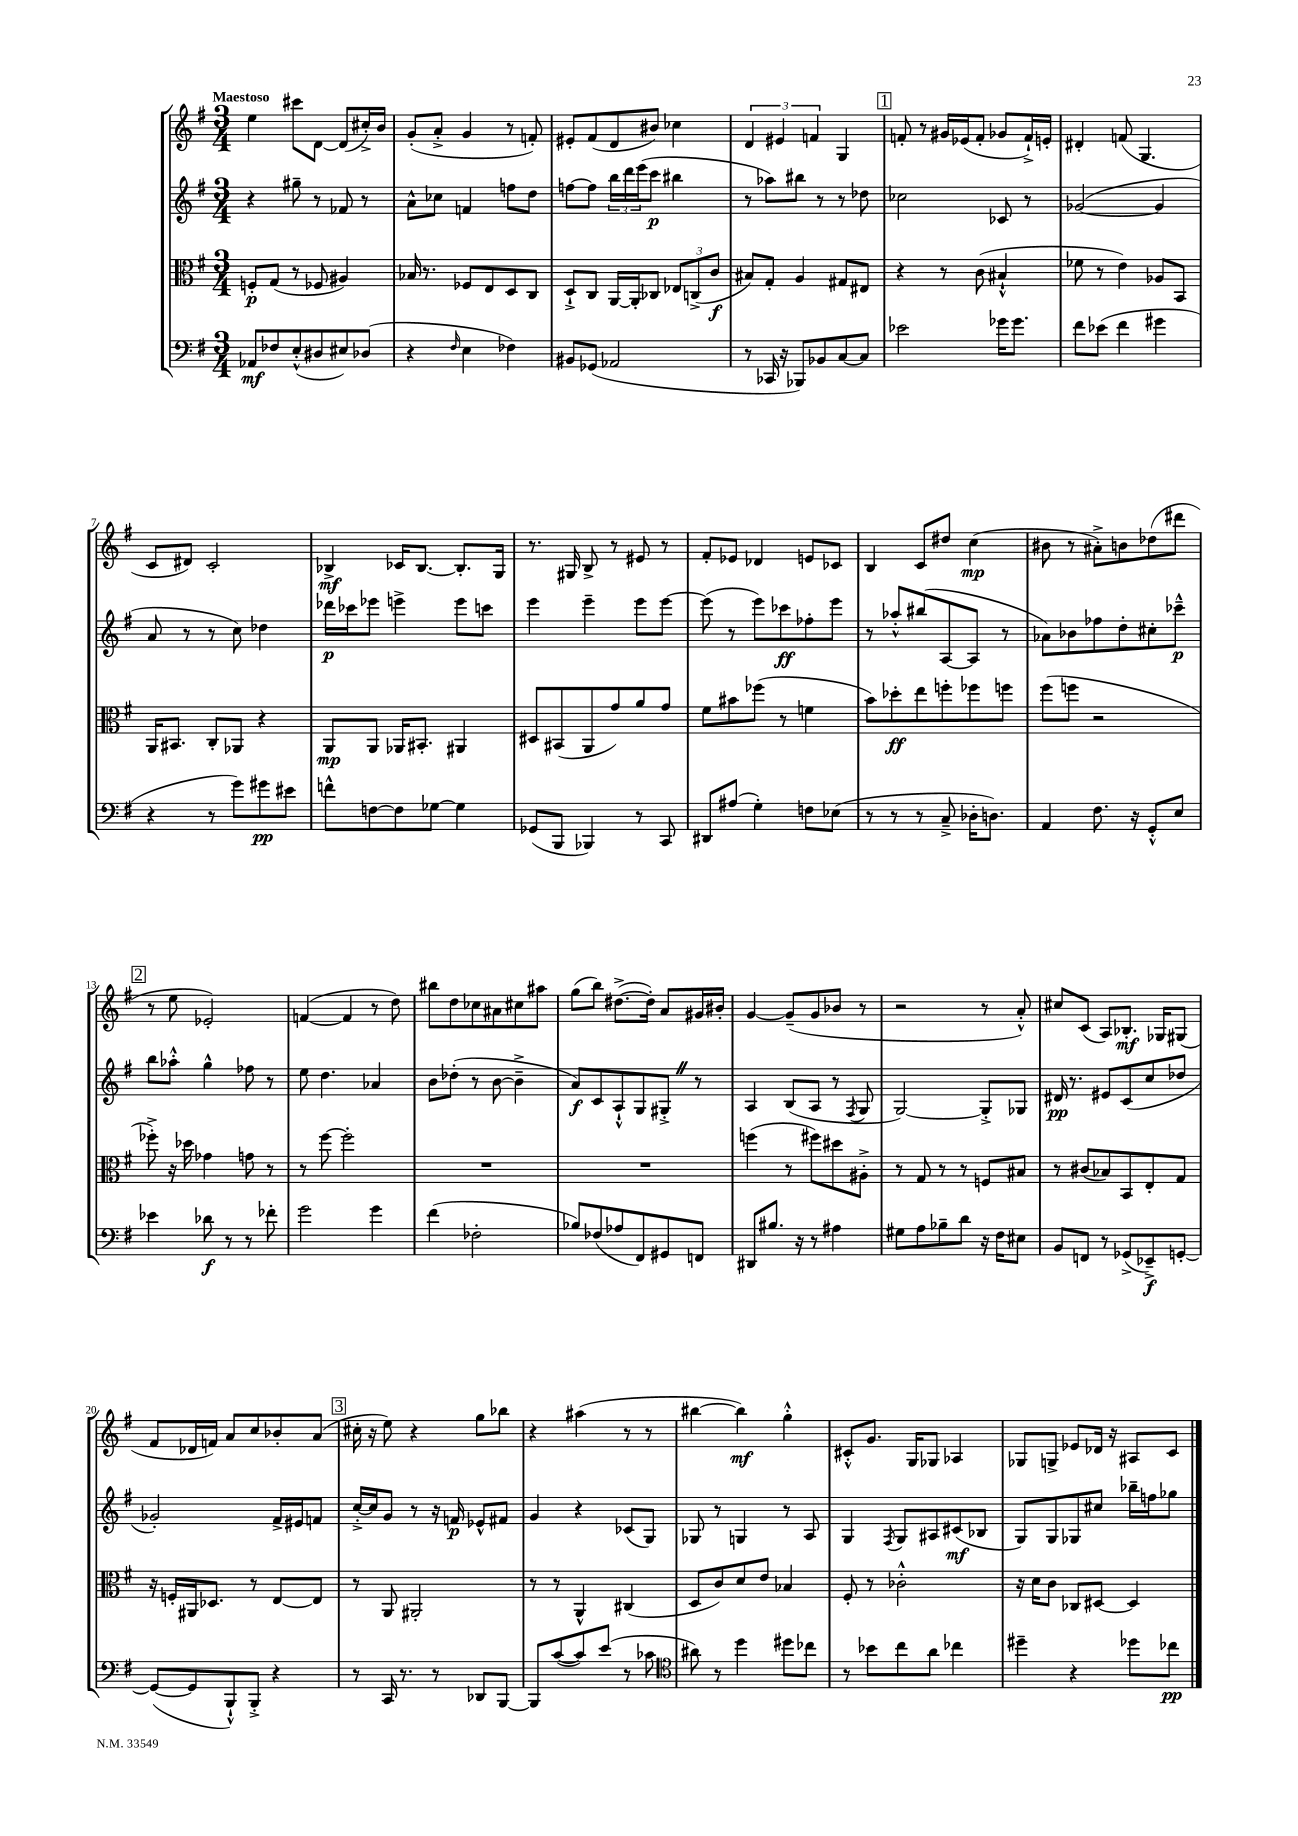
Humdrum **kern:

**kern	**kern	**kern	**kern
*staff4	*staff3	*staff2	*staff1
*clefF4	*clefC3	*clefG2	*clefG2
*k[f#]	*k[f#]	*k[f#]	*k[f#]
*M3/4	*M3/4	*M3/4	*M3/4
8AA-	8F'	4r	4ee
8F-	(8G	.	.
(8E'^^	8r	8gg#~	8ccc#
8D#	8F-	8r	[8d
8E#)	4A#)	8f-	(8d]
(8D-	.	8r	16cc#'^)
.	.	.	16b
=	=	=	=
4r	16B-	8a^^	(8g'
.	8.r	.	.
.	.	8cc-	8a'^
16qqF#	.	.	.
4E	8F-	4f	4g
.	8E	.	.
4F-)	8D	8ff	8r
.	8C	8dd	8f')
=	=	=	=
8BB#	8D`^	[8ff	8e#'
(8GG-	8C	8ff]	(8f#
2AA-	[16AA	24bb	8d
.	.	24ddd	.
.	16AA']	.	.
.	.	(24eee	.
.	8C-	8ccc	8b#)
.	12E-	4bb#	4cc-
.	(12C^	.	.
.	12c	.	.
=	=	=	=
8r	8B#)	8r	6d
16CC-	8G'	8aa-)	.
.	.	.	6e#
16r	.	.	.
8BBB-)	4A	8bb#	.
.	.	.	6f
8BB-	.	8r	.
[8C	8G#	8r	4G
8C]	8E#	8dd-	.
=	=	=	=
2e-	4r	2cc-	8f'
.	.	.	8r
.	8r	.	16g#
.	.	.	(16e-
.	(8c	.	8f'
16g-	4B#`^^	8c-	8g-
8.g-	.	.	.
.	.	8r	16f`^)
.	.	.	16e'
=	=	=	=
8f#	8f-	([2g-	4d#'
(8e-	8r	.	.
4f#	4e)	.	(8f
.	.	.	4.G
4g#	8A-	4g-]	.
.	8BB	.	.
=	=	=	=
4r	16AA	8a	8c
.	8.BB#	.	.
.	.	8r	8d#)
8r	8C'	8r	2c'
8g)	8AA-	8cc)	.
8g#	4r	4dd-	.
8e#	.	.	.
=	=	=	=
8f^^	8AA	16ddd-	4B-^
.	.	16ccc-	.
[8F	8AA	8eee-	.
8F]	16AA-	4eee^	16c-
.	8.BB#'	.	[8.B-
[8G-	.	.	.
4G-]	4AA#	8eee	8.B-']
.	.	8ccc	.
.	.	.	16G
=	=	=	=
(8GG-	8D#	4eee	8.r
8BBB	(8BB#	.	.
.	.	.	16G#
4BBB-)	8AA	4eee~	8B^
.	8g)	.	8r
8r	8a	8eee	8e#
8CC	8g	[8eee	8r
=	=	=	=
8DD#	8f#	(8eee]	8f#'
(8A#	8b#	8r	8e-
4G')	(8ff-	8eee)	4d-
.	8r	8ccc-	.
8F	4f	8ff-'	8e
(8E-	.	8eee	8c-
=	=	=	=
8r	8b)	8r	4B
8r	8dd-'	8aa-'^^	.
8r	8ee	(8bb#	8c
8C~^	8ff'	[8A	8dd#
16D-'	8ff-	8A]	(4cc
8.D)	.	.	.
.	8ff	8r	.
=	=	=	=
4AA	(8ff#	8a-)	8b#
.	8ff	8b-	8r
8.F#	2r	8ff-	8a#'^)
.	.	8dd'	8b
16r	.	.	.
8GG'^^	.	8cc#'	(8dd-
8E	.	8ccc-~^^	8ddd#
=	=	=	=
4e-	8ff-'^)	8bb	8r
.	16r	8aa-'^^	8ee
.	16dd-	.	.
8d-	4g-	4gg^^	2e-')
8r	.	.	.
8r	8g	8ff-	.
8f-'	8r	8r	.
=	=	=	=
2g	8r	8ee	([4f
.	[8ff#	4.dd	.
.	2ff#']	.	4f]
4g	.	4a-	8r
.	.	.	8dd)
=	=	=	=
(4f#	2.r	8b	8bb#
.	.	(8dd-'	8dd
2F-'	.	8r	8cc-
.	.	[8b	8a#
.	.	4b~^]	8cc#
.	.	.	8aa#
=	=	=	=
8B-)	2.r	8a)	(8gg
(8F-	.	8c	8bb)
8A-	.	8A`^^	([8.dd#^
8FF#)	.	8G	.
.	.	.	16dd#'])
8GG#	.	8G#'^	8a
8FF	.	8r	16g#
.	.	.	16b#'
=	=	=	=
8DD#	(4ff	4A	[4g
8.B#	.	.	.
.	8r	(8B	(8g~]
16r	.	.	.
8r	8ff#)	8A	8g
4A#	8dd#	8r	8b-
.	.	8qF#	.
.	8A#'^	8G	8r
=	=	=	=
8G#	8r	[2G)	2r
8A	8G	.	.
8B-~	8r	.	.
8d	8r	.	.
16r	8F	8G'^]	8r
16F#	.	.	.
8E#	8B#	8G-	8a'^^)
=	=	=	=
8BB	8r	16d#	8cc#
.	.	8.r	.
8FF	(8c#	.	(8c
8r	8B-)	8e#	8A)
(8GG-^	8BB	(8c	8.B-'
8EE-~^)	8E'	8cc	.
.	.	.	16G-
[8GG'	8G	8dd-	(8G#
=	=	=	=
(8GG_	16r	2g-')	8f#
.	16F'	.	.
8GG]	16AA#	.	16d-
.	8.D-	.	16f)
8BBB`^^)	.	.	8a
8BBB'^	8r	.	8cc
4r	[8E	16f#^	8b-'
.	.	16e#	.
.	8E]	8f	(8a
=	=	=	=
8r	8r	[16cc'^	16cc#'
.	.	16cc]	16r
16CC	8AA	8g	8ee)
8.r	.	.	.
.	2AA#'	8r	4r
8r	.	16r	.
.	.	16f	.
8DD-	.	8e-^^	8gg
[8BBB	.	8f#	8bb-
=	=	=	=
8BBB]	8r	4g	4r
([8c	8r	.	.
8c])	4AA^^	4r	(4aa#
(8e	.	.	.
8r	(4C#	(8c-	8r
8c-	.	8G)	8r
=	=	=	=
*clefC4	*	*	*
8a#)	8D	8G-	[4bb#
8r	8c)	8r	.
4dd	8d	4G	4bb#])
.	8e	.	.
8dd#	4B-	8r	4gg'^^
8cc-	.	8A	.
=	=	=	=
8r	8F#'	4G	8c#'^^
8b-	8r	.	8.g
.	.	8qF#	.
8cc	2c-'^^	8G	.
.	.	.	16G
8a	.	8A#	8G-
4cc-	.	(8c#	4A-
.	.	8B-	.
=	=	=	=
4dd#~	16r	8G)	8G-
.	16d	.	.
.	8c	8G	8G^
4r	8C-	8G-	8e-
.	[8D#	8cc#	16d-
.	.	.	16r
8dd-	4D#]	16bb-~	8A#
.	.	16ff	.
8cc-	.	8gg-	8c
==	==	==	==
*-	*-	*-	*-
